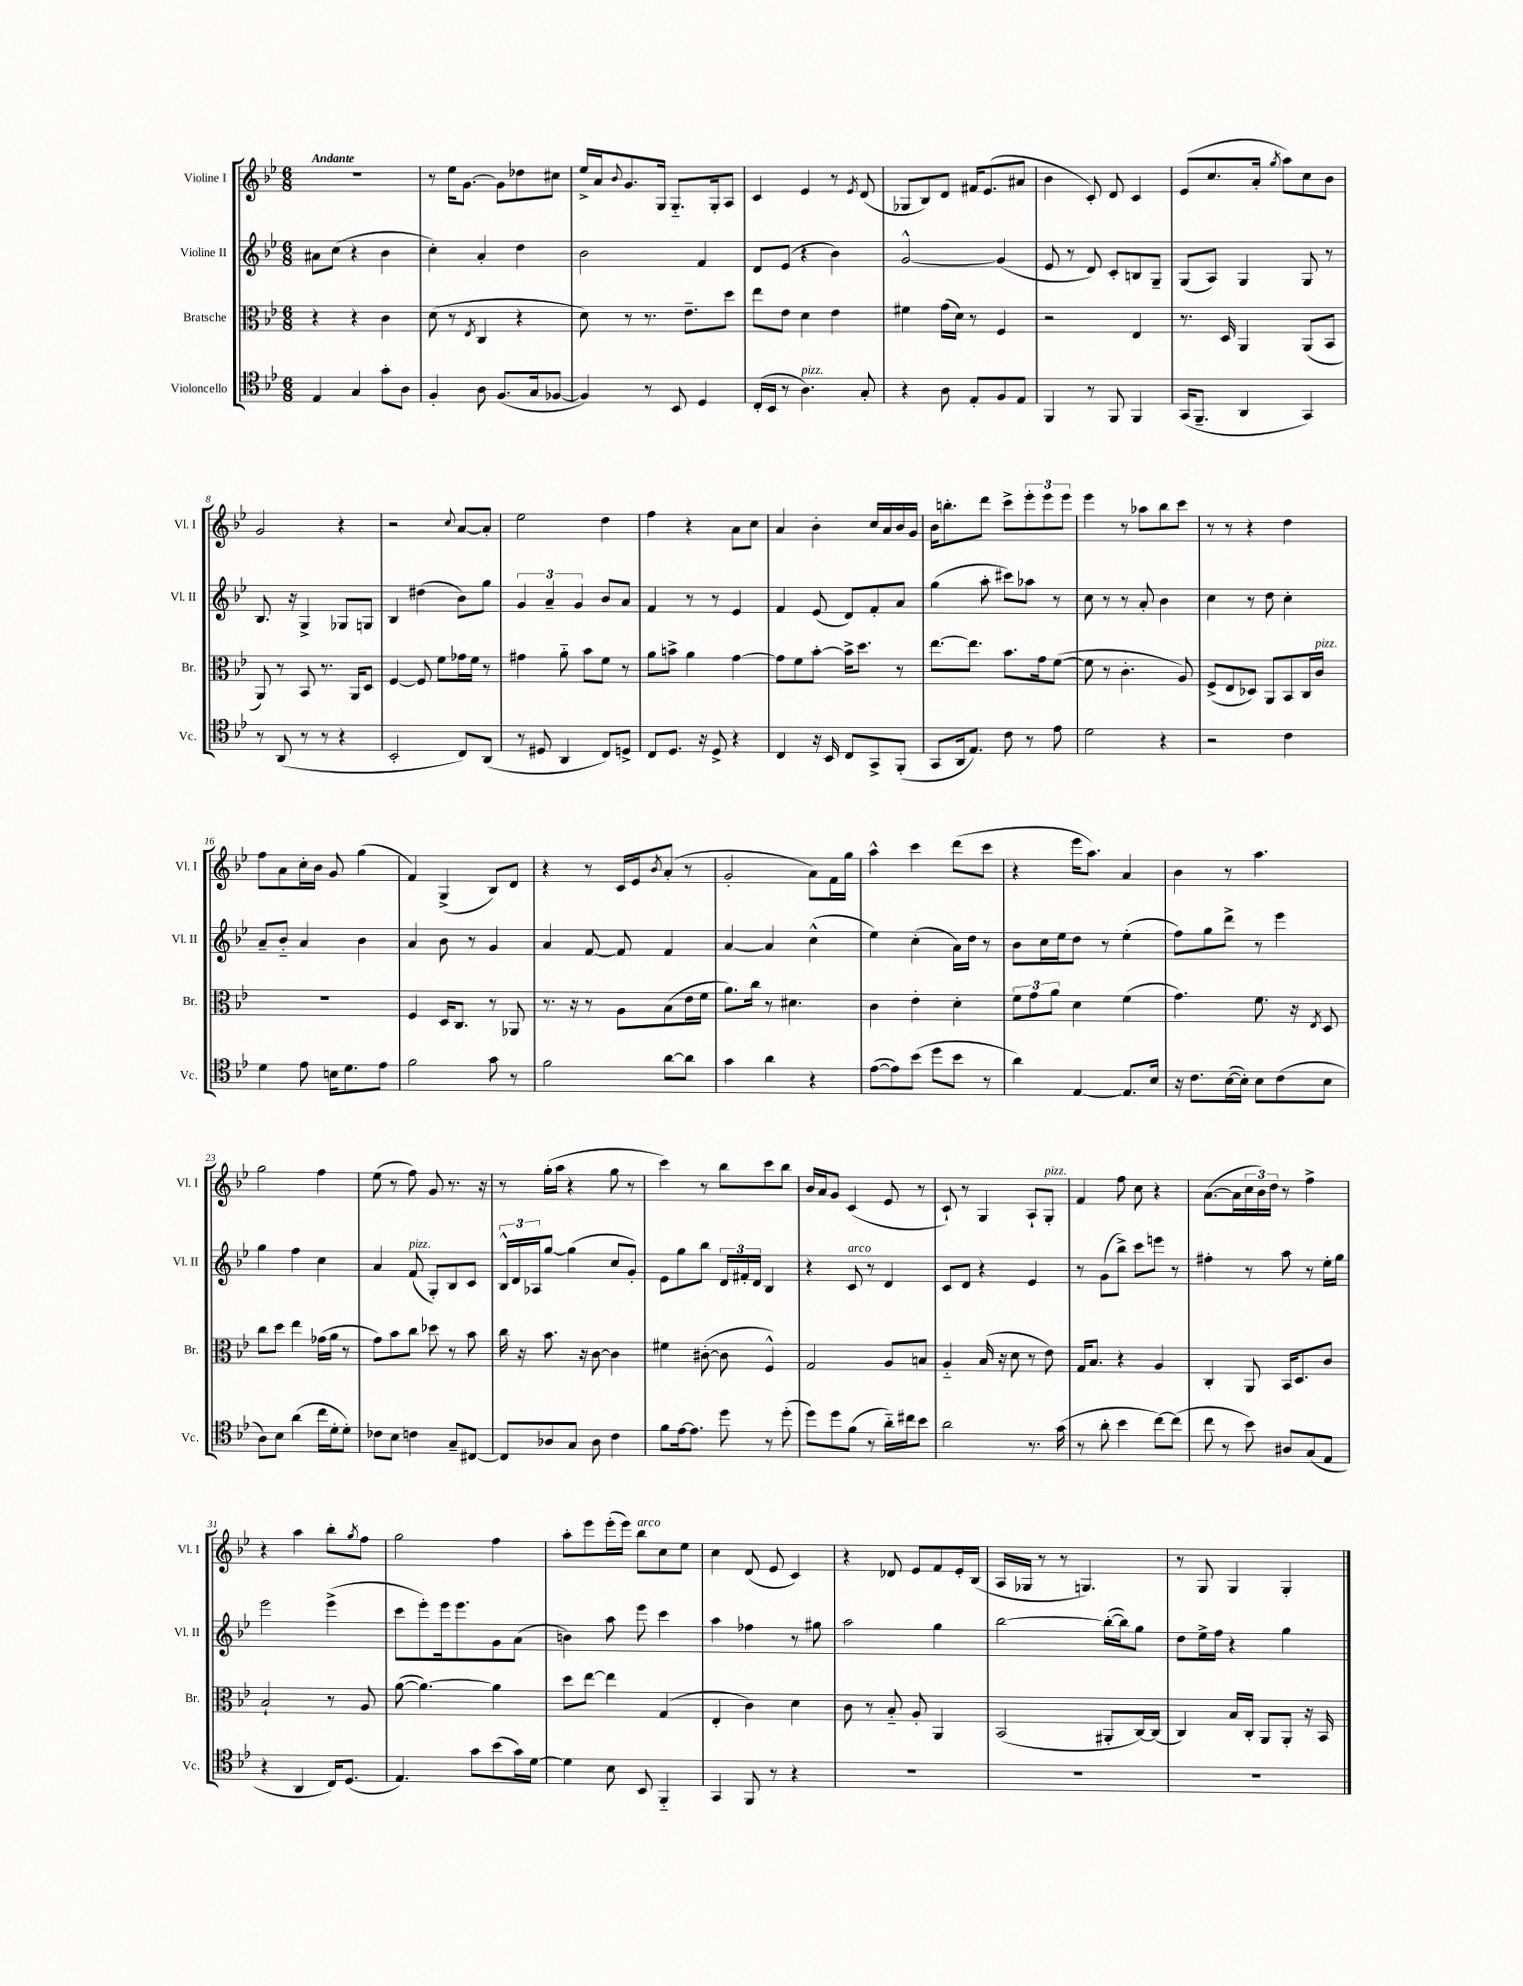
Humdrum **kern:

**kern	**kern	**kern	**kern
*part4	*part3	*part2	*part1
*staff4	*staff3	*staff2	*staff1
*I"Violoncello	*I"Bratsche	*I"Violine II	*I"Violine I
*I'Vc.	*I'Br.	*I'Vl. II	*I'Vl. I
*clefC4	*clefC3	*clefG2	*clefG2
*k[b-e-]	*k[b-e-]	*k[b-e-]	*k[b-e-]
*M6/8	*M6/8	*M6/8	*M6/8
=1	=1	=1	=1
!	!	!	!LO:TX:a:B:t=Andante
4E-/	4r	8a#X\L	2.r
.	.	(8cc\J	.
4G/	4r	4r	.
8g'\L	4c\	4b-\	.
8A\J	.	.	.
=2	=2	=2	=2
4F'/	(8d\	4cc'\)	8r
.	8r	.	16ee-\KL
.	.	.	[8.g\J
.	8qE-/	.	.
8A\	4C/	4a'/	.
(8.F/L	.	.	8g\L]
.	4r	4dd\	8dd-X\
16G/k	.	.	.
[8F-X/J	.	.	8cc#X\J
=3	=3	=3	=3
4F-/])	8d\)	2b-\	16ee-^/LL
.	.	.	16a/J
.	.	.	8qqb-/
.	8r	.	8.g/
8r	8.r	.	.
.	.	.	16G/Jk
8BB-/	.	.	8.G/L
.	8.e-~\L	.	.
4D/	.	4f/	.
.	.	.	16G'/k
.	8dd\J	.	8A/J
=4	=4	=4	=4
(16C'/LL	8ee-\L	8d/L	4c/
16BB-/JJ	.	.	.
8r	8e-\J	(8e-/J	.
!LO:TX:a:i:t=pizz.	!	!	!
4.A\)	4d\	4r	4e-/
.	4e-\	4b-\)	8r
.	.	.	8qe-/
8G'/	.	.	(8d/
=5	=5	=5	=5
4r	4f#X\	[2g^^/	8G-X/L
.	.	.	8B-/)
8A\	(16g\LL	.	8d/J
.	16d\JJ)	.	.
8E-'/L	8r	.	16f#X/KL
.	.	.	(8.e-/
8F/	4F/	(4g/]	.
8E-/J	.	.	8a#X/J
=6	=6	=6	=6
4FF/	2r	8e-/	4b-\
.	.	8r	.
8r	.	8d/)	8c'/)
8FF/	.	8c'/L	8d/
4FF/	4E-/	8Bn/	4c/
.	.	8G~/J	.
=7	=7	=7	=7
(16GG/KL	8.r	(8G/L	(8e-/L
8.FF~/J	.	.	.
.	.	8A/J)	8.cc/
.	16D/	.	.
4AA/	4AA/	4G/	.
.	.	.	16a'/Jk
.	.	.	8qgg/
.	.	.	8aa\L)
4GG/)	(8AA/L	8G/	8cc\
.	8BB-/J	8r	8b-\J
!!LO:LB:g=z
=8	=8	=8	=8
8r	8AA/)	8.B-/	2g/
(8AA/	8r	.	.
.	.	16r	.
8r	8BB-/	4G^/	.
8r	8.r	.	.
4r	.	8G-X/L	4r
.	16AA/KL	.	.
.	8D/J	8Gn/J	.
=9	=9	=9	=9
2BB-'/	[4F/	4B-/	2r
.	8F/]	(4dd#X\	.
.	8f\L	.	.
.	.	.	8qqcc/
8C/L)	16g-X\L	8b-\L)	[8a/L
.	16f\JJ	.	.
(8AA/J	8r	8gg\J	8a'/J]
=10	=10	=10	=10
8r	4g#X\	6g/	2ee-\
8D#X/	.	.	.
.	.	6a~/	.
4AA/	8a\	.	.
.	.	6g/	.
.	8b-\L	.	.
8C/L)	8f\J	8b-/L	4dd\
8Dn^/J	8r	8a/J	.
=11	=11	=11	=11
8C/L	8a\L	4f/	4ff\
8.D/J	8bn^\J	.	.
.	4a\	8r	4r
16r	.	.	.
8D^/	.	8r	.
4r	[4g\	4e-/	8a\L
.	.	.	8cc\J
=12	=12	=12	=12
4C/	8g\L]	4f/	4a/
.	8f\	.	.
16r	[8b-'\J	(8e-/	4b-'\
16BB-/	.	.	.
8C/L	16b-^\KL]	8d/L)	.
.	8.dd\J	.	.
8GG^/	.	8f'/	16cc/LL
.	.	.	16a/
(8FF'/J	8r	8a/J	16b-/
.	.	.	16g/JJ
=13	=13	=13	=13
8GG/L	[8.ee-\L	(4gg\	16b-\KL
.	.	.	8.bbn'\
16AA/k	.	.	.
8.E-/J)	8.ee-\J]	.	.
.	.	8aa'\	8ddd\J
8c\	8.b-\L	8ccc#X\L)	8ccc^\L
8r	.	8aa-X\J	12eee-'\
.	16g\k	.	.
.	.	.	12eee-\
8e-\	([8f\J	8r	.
.	.	.	12eee-\J
=14	=14	=14	=14
2d\	8f\]	8cc\	4eee-\
.	8r	8r	.
.	4.c'\	8r	8r
.	.	8a'/	8aa-X\L
4r	.	4b-\	8bb-\
.	8A/)	.	8ccc\J
=15	=15	=15	=15
2r	(8F^/L	4cc\	8r
.	8E-/	.	8r
.	8D-X/J)	8r	4r
.	8AA/L	8dd\	.
4c\	8BB-/	4cc'\	4dd\
.	16C/L	.	.
!	!LO:TX:a:i:t=pizz.	!	!
.	16c/JJ	.	.
!!LO:LB:g=z
=16	=16	=16	=16
4d\	2.r	8a~/L	8ff\L
.	.	8b-/J	8a\
8e-\	.	4a/	16cc'\L
.	.	.	16b-\JJ
16Bn\KL	.	.	8g/
8.d\	.	.	.
.	.	4b-\	(4gg\
8e-\J	.	.	.
=17	=17	=17	=17
2f\	4F/	4a/	4f/)
.	16D/KL	8b-\	(4G^/
.	8.C/J	.	.
.	.	8r	.
8g\	8r	4g/	8B-/L)
8r	8AA-X/	.	8d/J
=18	=18	=18	=18
2f\	8.r	4a/	4r
.	16r	.	.
.	8r	[8f/	8r
.	8A\L	8f/]	16c/LL
.	.	.	16e-/J
.	.	.	8qb-/
[8a\L	(8B-\	4f/	(8a'/J
8a\J]	16e-\L	.	8r
.	16f\JJ	.	.
=19	=19	=19	=19
4g\	8.a\L)	[4a/	2g'/
.	16cc\Jk	.	.
4a\	8r	4a/]	.
.	4.d#X\	.	.
4r	.	(4cc^^\	8a\L)
.	.	.	16f\L
.	.	.	16gg\JJ
=20	=20	=20	=20
([8e-\L	4c\	4ee-\)	4aa^^\
8e-\])	.	.	.
(8b-\J	4e-'\	(4cc'\	4ccc\
8dd\L	.	.	.
8b-\J	4d'\	16a\LL)	(8ddd\L
.	.	16dd\JJ	.
8r	.	8r	8ccc\J
=21	=21	=21	=21
4a\)	12f\L	8b-\L	4r
.	12g\	.	.
.	.	16cc\L	.
.	12a\J	.	.
.	.	16ee-\J	.
[4E-/	4d\	8dd\J	16eee-\KL
.	.	.	8.aa\J)
.	.	8r	.
8.E-/L]	(4f\	(4ee-'\	4a/
16B-/Jk	.	.	.
=22	=22	=22	=22
16r	4.g\)	8ff\L)	4b-\
8.c\L	.	.	.
.	.	8gg\	.
([16B-\L	.	8ddd^\J	8r
16B-'\JJ])	.	.	.
8B-\L	8.f\	8r	4.aa\
(8c\	.	4eee-\	.
.	16r	.	.
.	8qE-/	.	.
8B-\J	8D/	.	.
!!LO:LB:g=z
=23	=23	=23	=23
8A\L)	8cc\L	4gg\	2gg\
8B-\J	8dd\J	.	.
(4a\	4ee-\	4ff\	.
16cc\LL	(16g-X\LL	4cc\	4ff\
16d'\J	16a\JJ	.	.
8d'\J)	8r	.	.
=24	=24	=24	=24
8c-X\L	8g\L)	4a/	(8ee-\
8B-\J	8b-\	.	8r
!	!	!LO:TX:a:i:t=pizz.	!
4cn\	8cc\J	(8f/	8ff\)
.	8dd-X\	8G'/L)	8g/
8G~/L	8r	8B-/	8.r
[8C#X/J	8b-\	8c/J	.
.	.	.	16r
=25	=25	=25	=25
8C#/L]	16cc\	24B-^^/LL	8r
.	.	24d/	.
.	16r	.	.
.	.	24A-X/J	.
8A-X/	8.b-\	[8gg/J	(16gg'\LL
.	.	.	16aa\JJ
8G/J	.	(4gg\]	4r
.	16r	.	.
8A-\	[8c\	.	.
4c\	4c\]	8cc/L	8gg\
.	.	8g'/J)	8r
=26	=26	=26	=26
8f\L	4f#X\	8e-\L	4ccc\)
[16e-\k	.	8gg\	.
8.e-\J]	.	.	.
.	([8c#X'\	8bb-\J	8r
8dd\	8c#\]	24d/LL	8bb-\L
.	.	24f#X'/	.
.	.	24d/JJ	.
8r	4F^^/)	4B-/	8ccc\
(8dd'\	.	.	8bb-\J
=27	=27	=27	=27
8dd\L)	2G/	4r	16b-/LL
.	.	.	16a/J
8dd\	.	.	8g/J
!	!	!LO:TX:a:i:t=arco	!
(8f\J	.	8c/	(4c/
8r	.	8r	.
16a\LL)	8A/L	4d/	8e-/
16cc#X\J	.	.	.
8b-\J	8Bn/J	.	8r
=28	=28	=28	=28
2a\	4A/	8c/L	8c`/)
.	.	8d/J	8r
.	(16B-/	4r	4G/
.	16r	.	.
.	8d\	.	.
8.r	8r	4e-/	8A`/L
!	!	!	!LO:TX:a:i:t=pizz.
.	8e-\)	.	8G'/J
(16g\	.	.	.
=29	=29	=29	=29
8r	16G/KL	8r	4f/
.	8.B-/J	.	.
8a'\	.	(8g\L	.
4b-\	4r	8bb-^\J)	8ff\
.	.	8ccc\L	8cc\
[8cc\L)	4A/	8eeen\J	4r
(8cc\J]	.	8r	.
=30	=30	=30	=30
8cc\	4C'/	4ff#X'\	([8.a\L
8r	.	.	.
.	.	.	16a\L]
8b-\)	8AA/	8r	24cc\
.	.	.	24b-\)
.	.	.	24dd\JJ
8A#X/L	16BB-/KL	8aa\	8r
.	8.D/	.	.
(8G/	.	8r	4ff^\
8E-/J	8c/J	16ee-'\LL	.
.	.	16gg\JJ	.
!!LO:LB:g=z
=31	=31	=31	=31
4r	2B-`/	2eee-\	4r
4AA/	.	.	4aa\
16C/KL)	8r	(4eee-^\	8bb-'\L
(8.D/J	.	.	.
.	.	.	8qgg/
.	8A/	.	8ff\J
=32	=32	=32	=32
4.E-/)	([8a\	8ccc\L	2gg\
.	4.a\_)	8eee-'\)	.
.	.	16eee-\k	.
.	.	8.eee-\	.
8g\L	.	.	.
(8b-\	4a\]	8g\	4ff\
16g\L)	.	(8a\J	.
[16d\JJ	.	.	.
=33	=33	=33	=33
4d\]	8dd\L	4bn\)	8aa'\L
.	[8ee-\J	.	8eee-\
8B-\	4ee-\]	8aa\	(16eee-'\L
.	.	.	16eee-\JJ)
!	!	!	!LO:TX:a:i:t=arco
8BB-/	.	8eee-\	8bb-\L
4FF/	(4G/	4ccc\	8cc\
.	.	.	8ee-\J
=34	=34	=34	=34
4GG/	4E-'/	4aa\	4cc\
8FF/	4c\)	4ff-X\	(8d/
8r	.	.	8e-/
4r	4d\	8r	4c/)
.	.	8gg#X\	.
=35	=35	=35	=35
2.r	8c\	2aa\	4r
.	8r	.	.
.	8B-/	.	8d-X/
.	8A'/	.	8e-/L
.	4AA/	4gg\	8f/
.	.	.	16e-'/L
.	.	.	(16B-/JJ
=36	=36	=36	=36
2.r	(2BB-/	[2bb-\	16A/LL
.	.	.	16G-X/JJ
.	.	.	8r
.	.	.	8r
.	.	.	4.Gn/)
.	8AA#X'/L	(16bb-'\LL_	.
.	.	16bb-\J])	.
.	[16C/L)	8gg\J	.
.	(16C/JJ]	.	.
=37	=37	=37	=37
2.r	4C/)	8dd\L	8r
.	.	16ee-^\L	8G/
.	.	16ff\JJ	.
.	16B-/LL	4r	4G/
.	16C'/JJ	.	.
.	8AA/L	.	.
.	8AA'/J	4gg\	4G'/
.	16r	.	.
.	16BB-/	.	.
==	==	==	==
*-	*-	*-	*-
